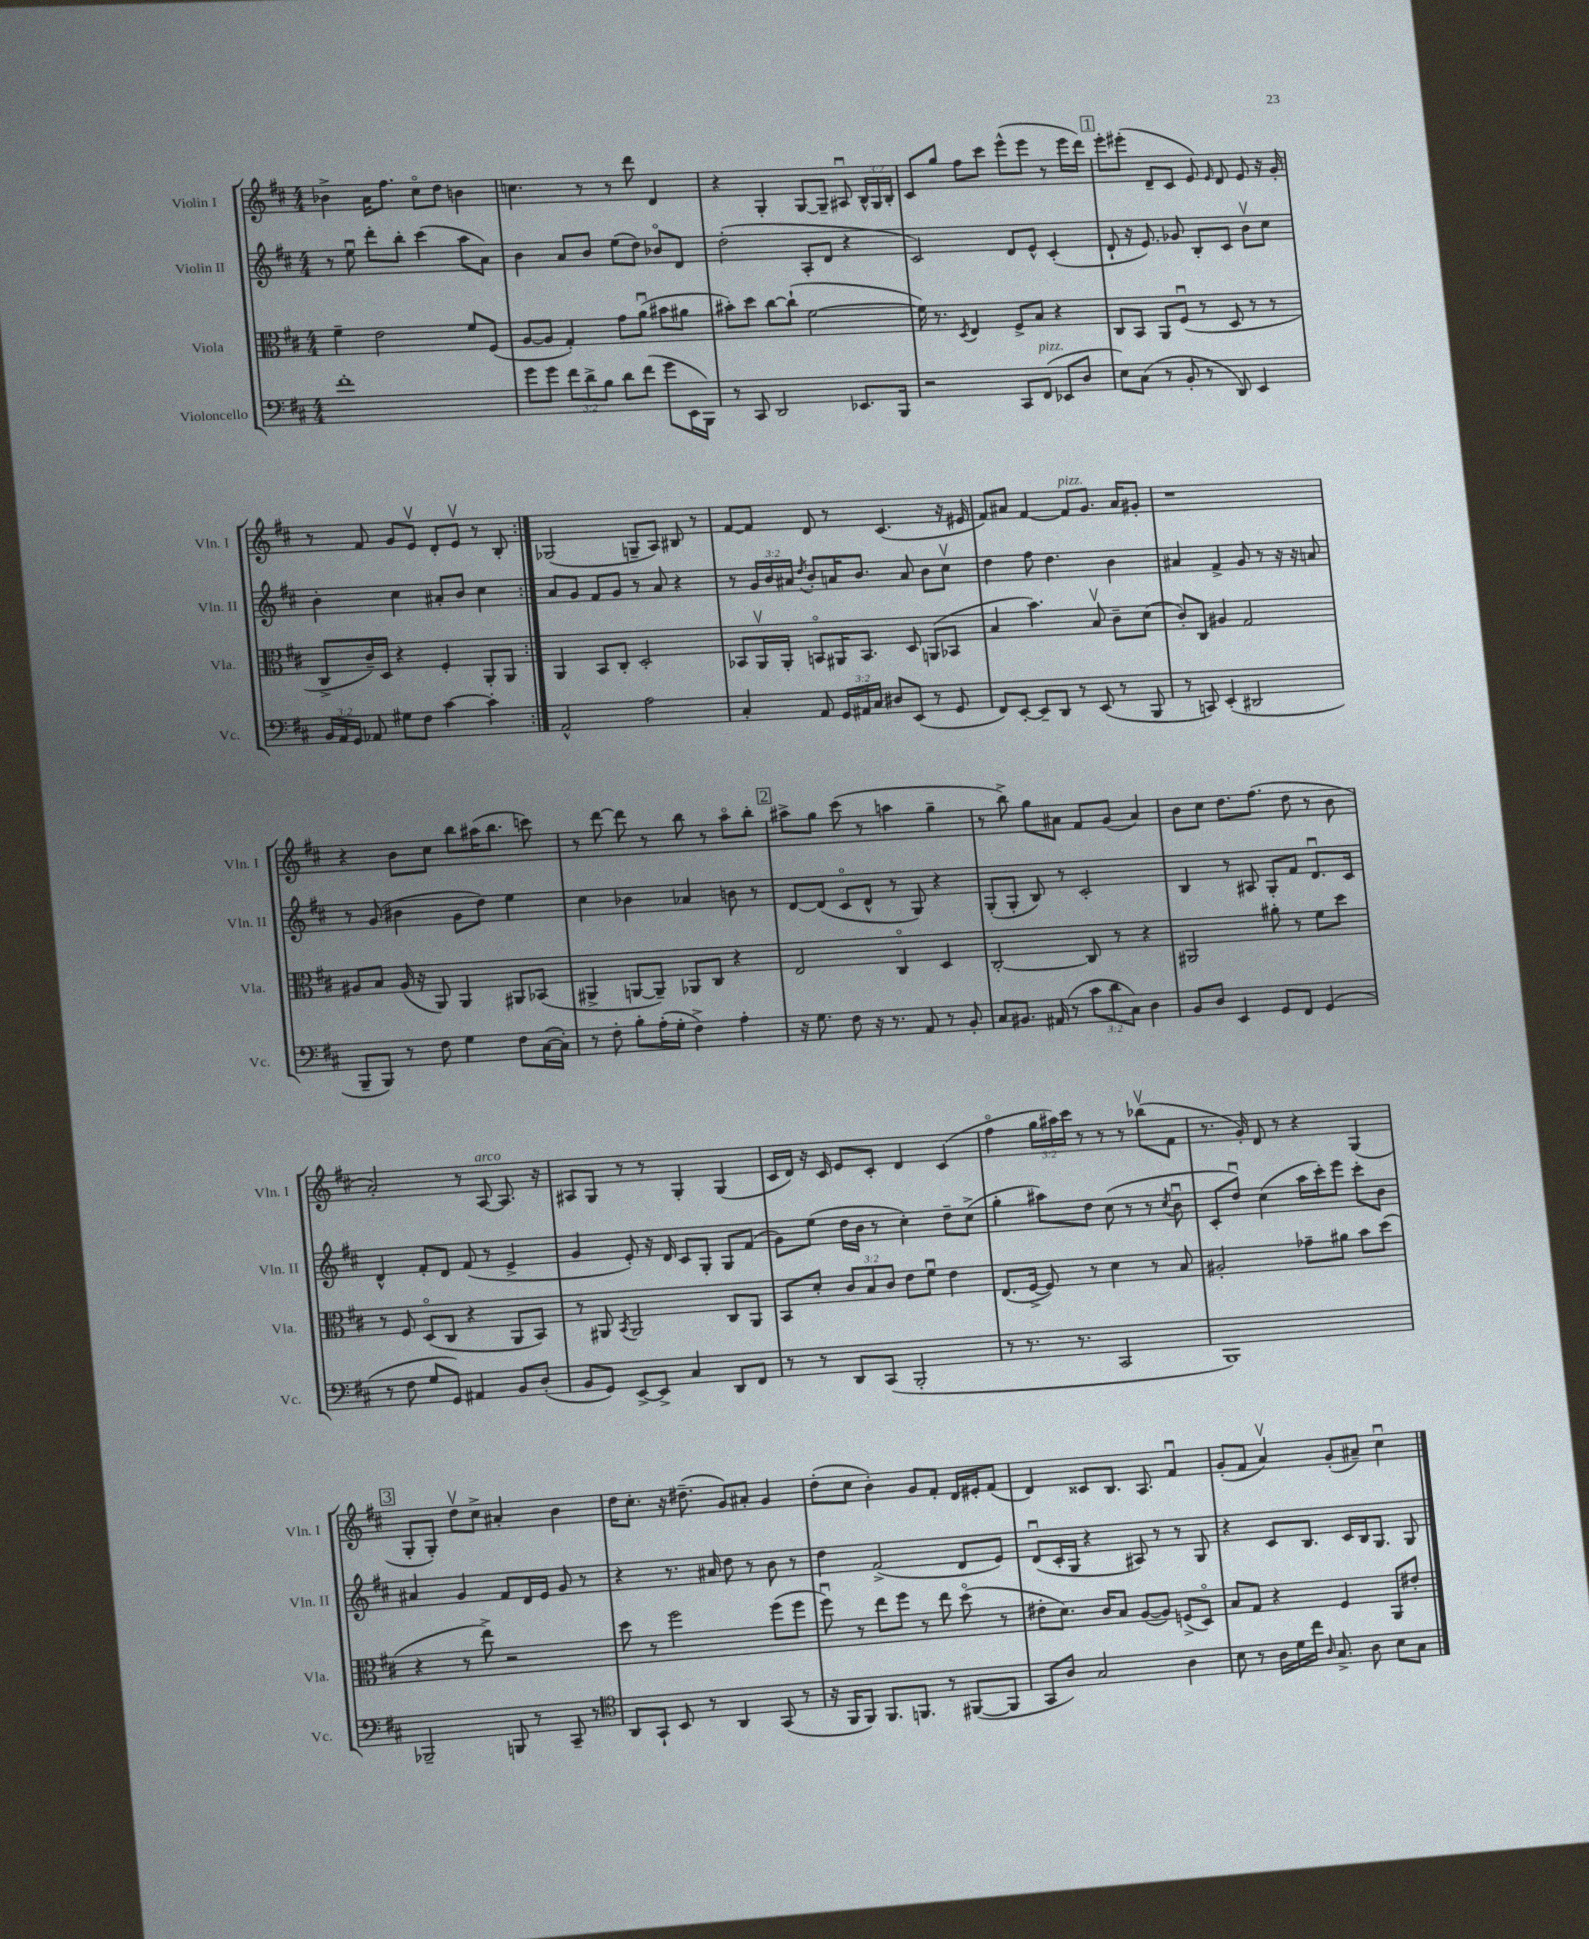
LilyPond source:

<<
\new StaffGroup <<
\new Staff = "s0" \with { instrumentName = "Violin I" shortInstrumentName = "Vln. I" } {
    \clef treble \key d \major \numericTimeSignature \time 4/4 \override Staff.TupletNumber.text = #tuplet-number::calc-fraction-text
    \autoBeamOff \repeat volta 2 { bes'4-> a'16[ fis''8.] cis''8[\flageolet d''8] b'4 |
    c''4. r8 r8 d'''8 d'4 |
    r4 g4-. g8[~ g8]-- ais8\downbow \tuplet 3/2 { b16[-^ g16 b16]-. } |
    cis'8[ g''8] fis''8[ cis'''8] e'''8[-^( e'''8] r8 e'''16[ d'''16]) |
    \mark \markup { \box "1" } e'''8[-. eis'''8]-.( d'8[-- cis'8] e'8) \grace { e'16 } d'8 e'8 r16 g'16-. |
    r8 fis'8 g'8[ e'8]\upbow d'8[-. e'8]\upbow r8 b8-. | }
    ges2( g8[-- a8]) bis8 r8 |
    fis'8[~ fis'8] d'8 r8 cis'4.( r16 eis'16 |
    fis'8[) ais'8] fis'4~ fis'8[^\markup { \italic "pizz." } g'8.] ais'16[ gis'8]-. |
    r1 |
    r4 b'8[ cis''8] b''8[ ais''16( b''8.] c'''8) |
    r8 d'''8~ d'''8 r8 b''8 r8 a''8[\flageolet b''8]-. |
    \mark \markup { \box "2" } ais''8[-> g''8] cis'''8( r8 a''4 g''4-- |
    r8 b''8->) g''8[ ais'8] fis'8[ g'8]( ais'4) |
    b'8[ cis''8] d''8.[ fis''8.]( d''8 r8 b'8 |
    a'2-.) r8 a8~^\markup { \italic "arco" } a8. r16 |
    ais8[ g8] r8 r8 g4-. g4( |
    cis'16[ d'16]) r16 cis'16 e'8[ cis'8]-. d'4 cis'4( |
    fis''4\flageolet \tuplet 3/2 { g''16[ ais''16) cis'''16] } r8 r8 r8 bes''8[\upbow( fis'8] |
    r8. g'16-.) d'8 r8 r4 g4( |
    \mark \markup { \box "3" } g8[-. g8]-.) d''8[\upbow cis''8]-> ais'4-. b'4 |
    d''16[ cis''8.]-. r16 dis''8.--( g'8[) ais'8]-. g'4 |
    d''8[-.( cis''8] b'4-.) g'8[ fis'8]-. d'16[ eis'16-. fis'8]( |
    d'4) cisis'8[ b8.] a8. fis'4\downbow |
    g'8[-.( fis'8] a'4\upbow) g'8[-.( ais'8]--) cis''4\downbow \bar "|." |
}
\new Staff = "s1" \with { instrumentName = "Violin II" shortInstrumentName = "Vln. II" } {
    \clef treble \key d \major \numericTimeSignature \time 4/4 \override Staff.TupletNumber.text = #tuplet-number::calc-fraction-text
    \autoBeamOff \repeat volta 2 { r8 e''8\downbow d'''8[-. b''8]-. cis'''4( a''8[ a'8]) |
    b'4 a'8[ b'8] e''8[( d''8]) bes'8[\flageolet d'8] |
    d''2-.( a8[-. d'8] r4 |
    cis'2) d'8[ e'8]-^ cis'4-.( |
    \mark \markup { \box "1" } d'8-! r16 e'8.) ges'8 b8[-. cis'8] b'8[\upbow cis''8] |
    b'4-. cis''4 ais'8[-. b'8] cis''4 | }
    a'8[ g'8] fis'8[ g'8] r8 a'8 r4 |
    r8 \tuplet 3/2 { g'16[ b'16 ais'16] } \acciaccatura { d''8 } b'8[-. a'16 b'8.] a'8 b'8[ cis''8]\upbow |
    d''4 fis''8 d''4. b'4 |
    ais'4 fis'4-> g'8 r8 r16 r16 a'8 |
    r8 g'8( bis'4 g'8[ d''8]) e''4 |
    cis''4 bes'4 aes'4 b'8 r8 |
    \mark \markup { \box "2" } d'8[~ d'8]( cis'8[\flageolet d'8]-^ r8 g8) r4 |
    g8[-.( g8]-. b8) r8 cis'2-. |
    b4 r8 ais8 g8[-. fis'8] d'8.[\downbow cis'16] |
    d'4-^ fis'8[-. d'8] fis'8( r8 e'4-> |
    g'4 e'8-.) r16 d'16 cis'8[ g8]-. g8[ fis'8]( |
    g'8[) e''8]( d''16[ b'16] r8 cis''4-.) d''8[-- cis''8]->( |
    g''4-. ais''8[) d''8] cis''8( r8 r8 \acciaccatura { cis''8 } b'8\downbow |
    cis'8[-. d''8]\downbow) cis''4( a''16[ cis'''16-.) e'''8] cis'''8[-. b'8] |
    \mark \markup { \box "3" } ais'4 g'4 fis'8[ d'16 e'16] g'8 r8 |
    r4 r8. ais'16 d''8 r8 b'8 r8 |
    d''4 fis'2->( d'8[ e'8]) |
    d'8[\downbow( cis'16-. g16] r4 ais8) r8 r8 g8 |
    r4 cis'8[ b8.] cis'16[ b16 g8.] g8 \bar "|." |
}
\new Staff = "s2" \with { instrumentName = "Viola" shortInstrumentName = "Vla." } {
    \clef alto \key d \major \numericTimeSignature \time 4/4 \override Staff.TupletNumber.text = #tuplet-number::calc-fraction-text
    \autoBeamOff \repeat volta 2 { fis'4-- e'2 fis'8[ fis8]( |
    a8[~ a8] g4-.) g'8[ a'8]\downbow( bis'8[ ais'8] |
    bis'8[-.) d''8] cis''8[~ cis''8]-!( fis'2~ |
    fis'16) r8. \acciaccatura { d8 } e4 fis8[-> b8] r4 |
    \mark \markup { \box "1" } cis8[ b,8] a,8[ fis8]\downbow( r8 d8 r8 r8 |
    cis8[-> cis'16--) d16] r4 fis4-. a,8[-. a,8] | }
    a,4 b,8[ cis8]-. d2-. |
    bes,8[ a,16\upbow a,16]-. b,8[\flageolet ais,16 b,8.] d8 a,8[( bes,8] |
    b4 b'4.) b8\upbow cis'8[-- d'8]( |
    cis'8[-.) cis8] ais4 g2 |
    ais8[ b8] ais16( r16 a,8) a,4 ais,8[ bes,8]( |
    ais,4-> a,8[~ a,8]--) aes,8[ cis8] r4 |
    \mark \markup { \box "2" } e2 cis4\flageolet d4 |
    cis2~-. cis8 r8 r4 |
    ais,2 ais'8-. r8 fis'8[ d''8] |
    r8 fis8 d8[\flageolet( cis8] r4 a,8[ b,8]) |
    r8 ais,8 \acciaccatura { b,8 } ais,2 cis8[ ais,8] |
    b,8[ d'8]-. \tuplet 3/2 { cis'8[ b8 cis'8] } e'8[ fis'8]\downbow e'4 |
    e8.[( fis16]~-> fis8) r8 d'4 r8 b8 |
    ais2-. ges'8[-- ais'8] b'8[ d''8]( |
    \mark \markup { \box "3" } r4 r8 e''8->) r2 |
    d''8 r8 fis''2 fis''8[( fis''8] |
    fis''8\downbow) r8 e''8[ fis''8] r8 e''8 d''8\flageolet( r8 |
    eis'8[-. d'8.]) cis'16[ b8] a8[~( a8]) f8[->( d8]\flageolet) |
    b8[ g8] r4 fis4 a,8[ eis'8]-. \bar "|." |
}
\new Staff = "s3" \with { instrumentName = "Violoncello" shortInstrumentName = "Vc." } {
    \clef bass \key d \major \numericTimeSignature \time 4/4 \override Staff.TupletNumber.text = #tuplet-number::calc-fraction-text
    \autoBeamOff \repeat volta 2 { fis'1-. |
    g'8[ g'8] \tuplet 3/2 { fis'8[ d'8-> b8] } d'8[ fis'8]( g'8[ e,16 b,,16]) |
    r8 cis,8 d,2 ees,8.[ b,,16] |
    r2 cis,8[ fis,8]^\markup { \italic "pizz." }( ees,8[ d8] |
    \mark \markup { \box "1" } e8[) cis8]( r8 b,8-. r8 d,8) e,4 |
    \tuplet 3/2 { b,16[ a,16 g,16] } aes,8 gis8[ fis8] cis'4~ cis'4-. | }
    a,2-^ a2 |
    cis4-. a,8 \tuplet 3/2 { g,16[ ais,16 cis16] } dis8[ e,8]( r8 g,8 |
    fis,8[) e,8]~-. e,8[-- d,8] r8 e,8( r8 b,,8 |
    r8 c,8) e,4-.( dis,2 |
    b,,8[-- b,,8]) r8 fis8 g4 fis8[ cis16~( cis16]-.) |
    r8 fis8-. b8[-. a16-.( g16]-. fis4->) a4-. |
    \mark \markup { \box "2" } r16 g8. fis8 r16 r8. a,8 r8 b,8-. |
    cis8[ bis,8.] ais,16( r8 \tuplet 3/2 { cis'8[ d'8 cis8]) } d4 |
    b,8[ d8] e,4 g,8[ fis,8] g,4( |
    r8 fis8 g8[ g,8]) ais,4 b,8[ d8]-.( |
    b,8[ g,8]) e,8[~-> e,8]-> cis4 d,8[ fis,8] |
    r8 r8 d,8[ cis,8]( b,,2-. |
    r8 r8. r8. cis,2 |
    b,,1) |
    \mark \markup { \box "3" } bes,,2-- b,,8 r8 cis,8-- r8 |
    \clef tenor a,8[ g,8]-! b,8 r8 a,4 g,8( r8 |
    r16 fis,16[ fis,8]) fis,8.[ f,8.] r8 fis,8[~( fis,8] |
    g,8[ a8]) g2 a4 |
    b8 r8 a16[ d'16 cis''16] \grace { a16 } g8.-> a8 b8[ g8] \bar "|." |
}
>>
>>
\layout { \context { \Score \remove "Bar_number_engraver" } }
